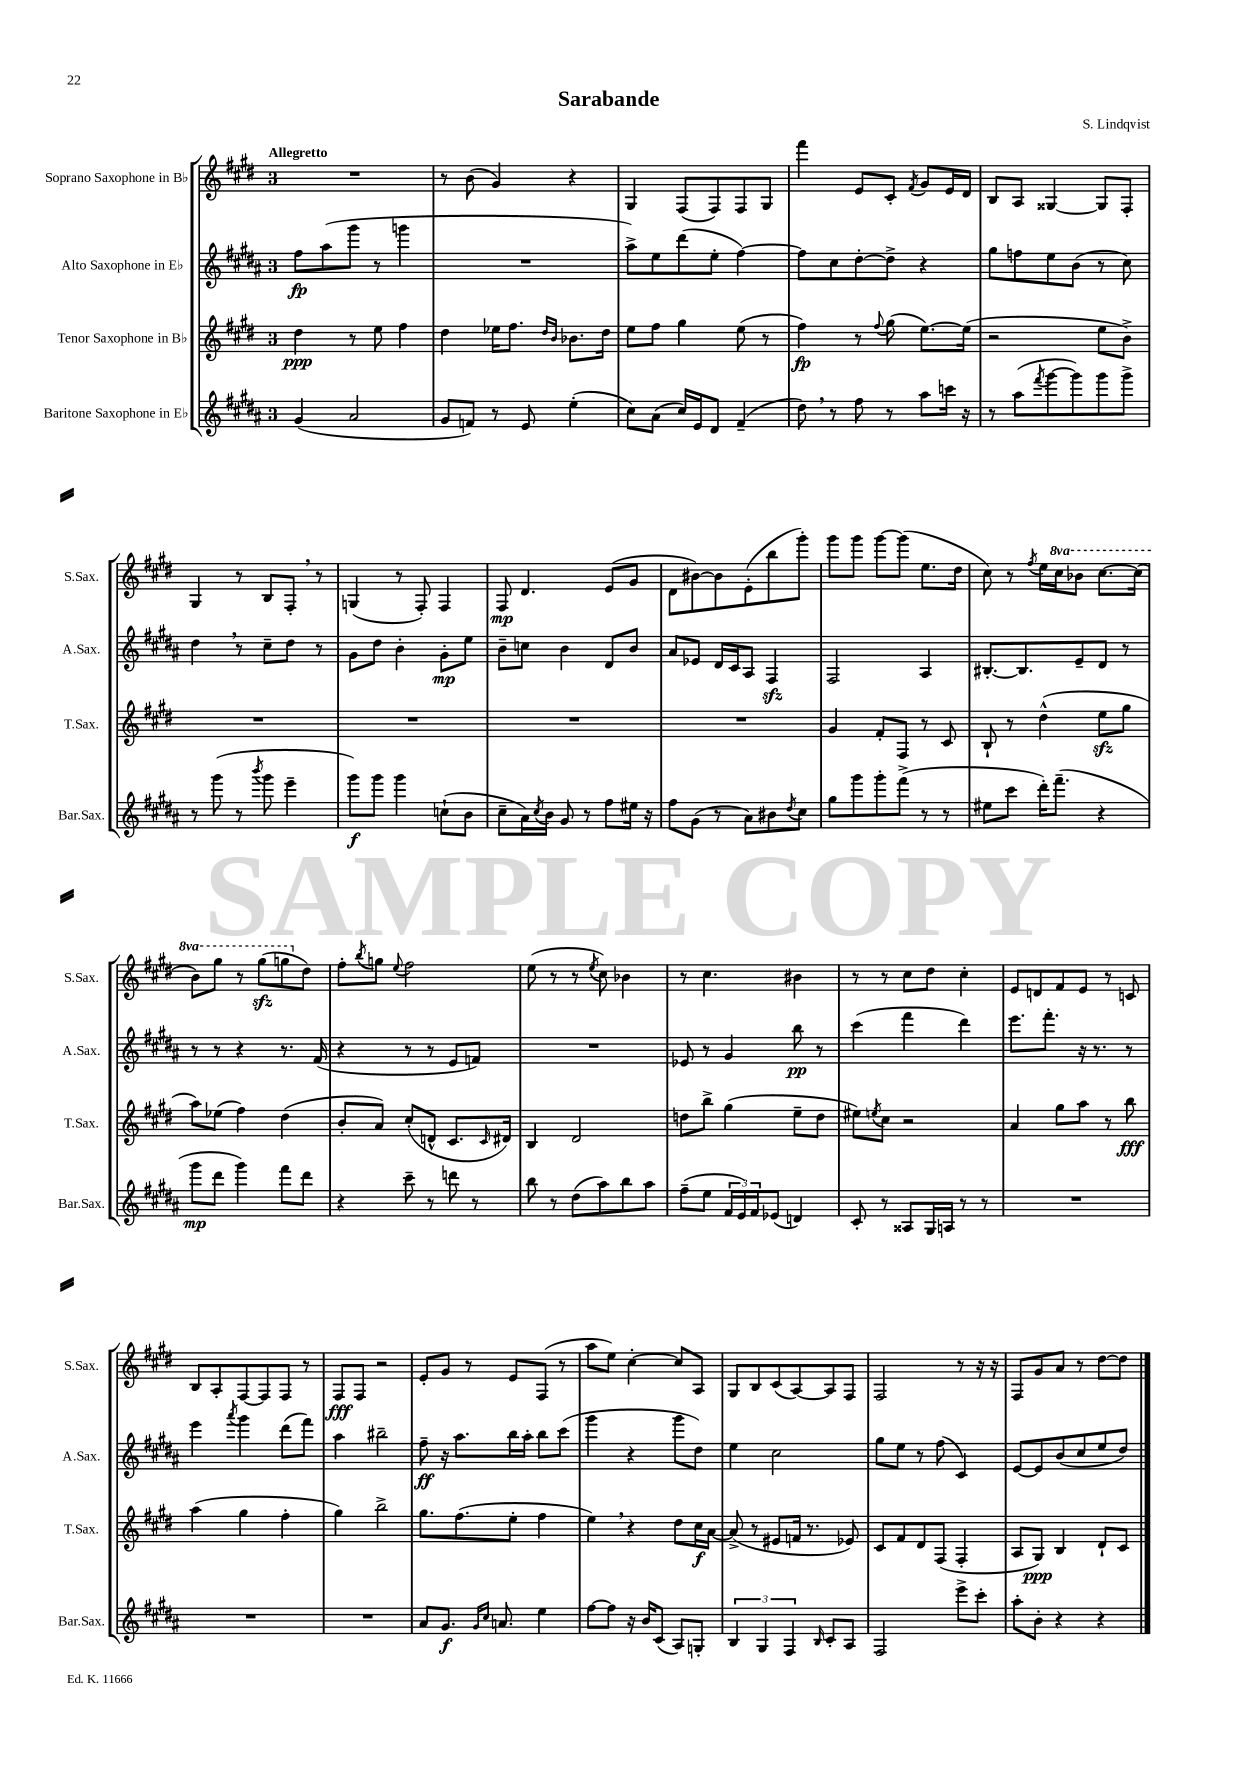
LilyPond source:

\header { title = "Sarabande" composer = "S. Lindqvist" }
<<
\new StaffGroup <<
\new Staff = "s0" \with { instrumentName = "Soprano Saxophone in Bb" shortInstrumentName = "S.Sax." } {
    \clef treble \key e \major \once \override Staff.TimeSignature.style = #'single-digit \time 3/4 \set Staff.ottavationMarkups = #ottavation-simple-ordinals \tempo "Allegretto"
    R2. |
    r8 b'8( gis'4) r4 |
    gis4 fis8( fis8) fis8 gis8 |
    fis'''4 e'8 cis'8-. \acciaccatura { fis'8 } gis'8 e'16 dis'16 |
    b8 a8 gisis4~ gisis8 fis8-. |
    gis4 r8 b8 fis8-. \breathe r8 |
    g4( r8 fis8-.) fis4 |
    fis8\mp dis'4. e'8( gis'8 |
    dis'8 bis'8~) bis'8 e'8-.( b''8 gis'''8-.) |
    gis'''8 gis'''8 gis'''8~ gis'''8( e''8. dis''16 |
    cis''8) r8 \acciaccatura { fis''8 } e''16 \ottava #1 cis'''16 bes''8 cis'''8.~ cis'''16( |
    b''8) gis'''8 r8 gis'''8\sfz( g'''8 \ottava #0 dis''8) |
    fis''8-. \acciaccatura { b''8 } g''8 \appoggiatura { e''8 } fis''2 |
    e''8( r8 r8 \acciaccatura { e''8 } cis''8) bes'4 |
    r8 cis''4. bis'4 |
    r8 r8 cis''8 dis''8 cis''4-. |
    e'8 d'8 fis'8 e'8 r8 c'8 |
    b8 a8-. fis8~ fis8 fis8 r8 |
    fis8\fff fis8 r2 |
    e'8-. gis'8 r8 e'8 fis8( r8 |
    a''8 e''8) cis''4~-. cis''8 a8 |
    gis8 b8 cis'8( a8~) a8 fis8 |
    fis2 r8 r16 r16 |
    fis8 gis'8 a'8 r8 dis''8~ dis''8 \bar "|." |
}
\new Staff = "s1" \with { instrumentName = "Alto Saxophone in Eb" shortInstrumentName = "A.Sax." } {
    \clef treble \key b \major \once \override Staff.TimeSignature.style = #'single-digit \time 3/4
    fis''8\fp ais''8( gis'''8 r8 g'''4 |
    R2. |
    ais''8->) e''8 dis'''8( e''8-. fis''4~) |
    fis''8 cis''8 dis''8~-. dis''8-> r4 |
    gis''8 f''8 e''8 b'8( r8 cis''8) |
    dis''4 \breathe r8 cis''8-- dis''8 r8 |
    gis'8 dis''8 b'4-. gis'8-.\mp e''8 |
    b'8-- c''8 b'4 dis'8 b'8 |
    ais'8 ees'8 dis'16 cis'16 ais8 fis4\sfz |
    fis2 ais4 |
    bis8.~-. bis8. e'8-- dis'8 r8 |
    r8 r8 r4 r8. fis'16( |
    r4 r8 r8 e'8 f'8) |
    R2. |
    ees'8 r8 gis'4 b''8\pp r8 |
    cis'''4( fis'''4 dis'''4) |
    e'''8. fis'''8.-. r16 r8. r8 |
    e'''4 \acciaccatura { ais'''8 } gis'''4 dis'''8( fis'''8) |
    ais''4 bis''2-- |
    fis''8--\ff r16 ais''8. b''16 ais''16-. b''8 cis'''8( |
    gis'''4 r4 gis'''8 dis''8) |
    e''4 cis''2 |
    gis''8 e''8 r8 fis''8( cis'4) |
    e'8~ e'8 b'8( cis''8 e''8 dis''8) \bar "|." |
}
\new Staff = "s2" \with { instrumentName = "Tenor Saxophone in Bb" shortInstrumentName = "T.Sax." } {
    \clef treble \key e \major \once \override Staff.TimeSignature.style = #'single-digit \time 3/4
    dis''4\ppp r8 e''8 fis''4 |
    dis''4 ees''16 fis''8. \grace { dis''16 b'16 } bes'8. dis''16 |
    e''8 fis''8 gis''4 e''8( r8 |
    fis''4\fp) r8 \appoggiatura { fis''8 } gis''8( e''8.~) e''16( |
    r2 e''8 b'8->) |
    R2. |
    R2. |
    R2. |
    R2. |
    gis'4 fis'8-. fis8 r8 cis'8 |
    b8-! r8 dis''4-^( e''8\sfz gis''8 |
    a''8) ees''8( fis''4) dis''4( |
    b'8-. a'8) cis''8-.( d'8-^ cis'8. \grace { cis'16 } dis'16) |
    b4 dis'2 |
    d''8 b''8-> gis''4( e''8-- d''8 |
    eis''8) \acciaccatura { e''8 } cis''8 r2 |
    a'4 gis''8 a''8 r8 b''8\fff |
    a''4( gis''4 fis''4-. |
    gis''4) b''2-> |
    gis''8. fis''8.( e''8-. fis''4 |
    e''4) \breathe r4 dis''8 cis''16\f a'16~ |
    a'8->( r8 eis'8 f'16 r8. ees'8) |
    cis'8 fis'8 dis'8 fis8( fis4-. |
    a8 gis8\ppp) b4 dis'8-! cis'8 \bar "|." |
}
\new Staff = "s3" \with { instrumentName = "Baritone Saxophone in Eb" shortInstrumentName = "Bar.Sax." } {
    \clef treble \key b \major \once \override Staff.TimeSignature.style = #'single-digit \time 3/4
    gis'4( ais'2 |
    gis'8 f'8) r8 e'8 e''4-.( |
    cis''8) ais'8( cis''16) e'16 dis'8 fis'4--( |
    dis''8) \breathe r8 fis''8 r8 ais''8 c'''16 r16 |
    r8 ais''8( \acciaccatura { fis'''8 } gis'''8~ gis'''8) gis'''8 gis'''8-> |
    r8 gis'''8( r8 \acciaccatura { b'''8 } gis'''8 e'''4-- |
    gis'''8\f) gis'''8 gis'''4 c''8-!( b'8 |
    cis''8-- ais'16) \acciaccatura { cis''8 } b'16 gis'8 r8 fis''8 eis''16 r16 |
    fis''8 gis'8( r8 ais'8) bis'8 \acciaccatura { dis''8 } cis''8 |
    gis''8 gis'''8 gis'''8-. fis'''8->( r8 r8 |
    eis''8 cis'''8 dis'''16-.) fis'''8.--( r4 |
    gis'''8\mp dis'''8 gis'''4) fis'''8 dis'''8 |
    r4 cis'''8-- r8 d'''8 r8 |
    b''8 r8 dis''8( ais''8) b''8 ais''8 |
    fis''8--( e''8 \tuplet 3/2 { fis'16 e'16) fis'16 } ees'8( d'4) |
    cis'8-. r8 aisis8 gis16 a16 r8 r8 |
    R2. |
    R2. |
    R2. |
    ais'8 gis'8.\f \grace { gis'16 cis''16 } a'8. e''4 |
    fis''8~ fis''8 r16 b'16 cis'8( ais8) g8-. |
    \tuplet 3/2 { b4 gis4 fis4 } \grace { b16 } cis'8-. ais8 |
    fis2 e'''8-> cis'''8-. |
    ais''8-. b'8-. r4 r4 \bar "|." |
}
>>
>>
\layout { \context { \Score \remove "Bar_number_engraver" } }
